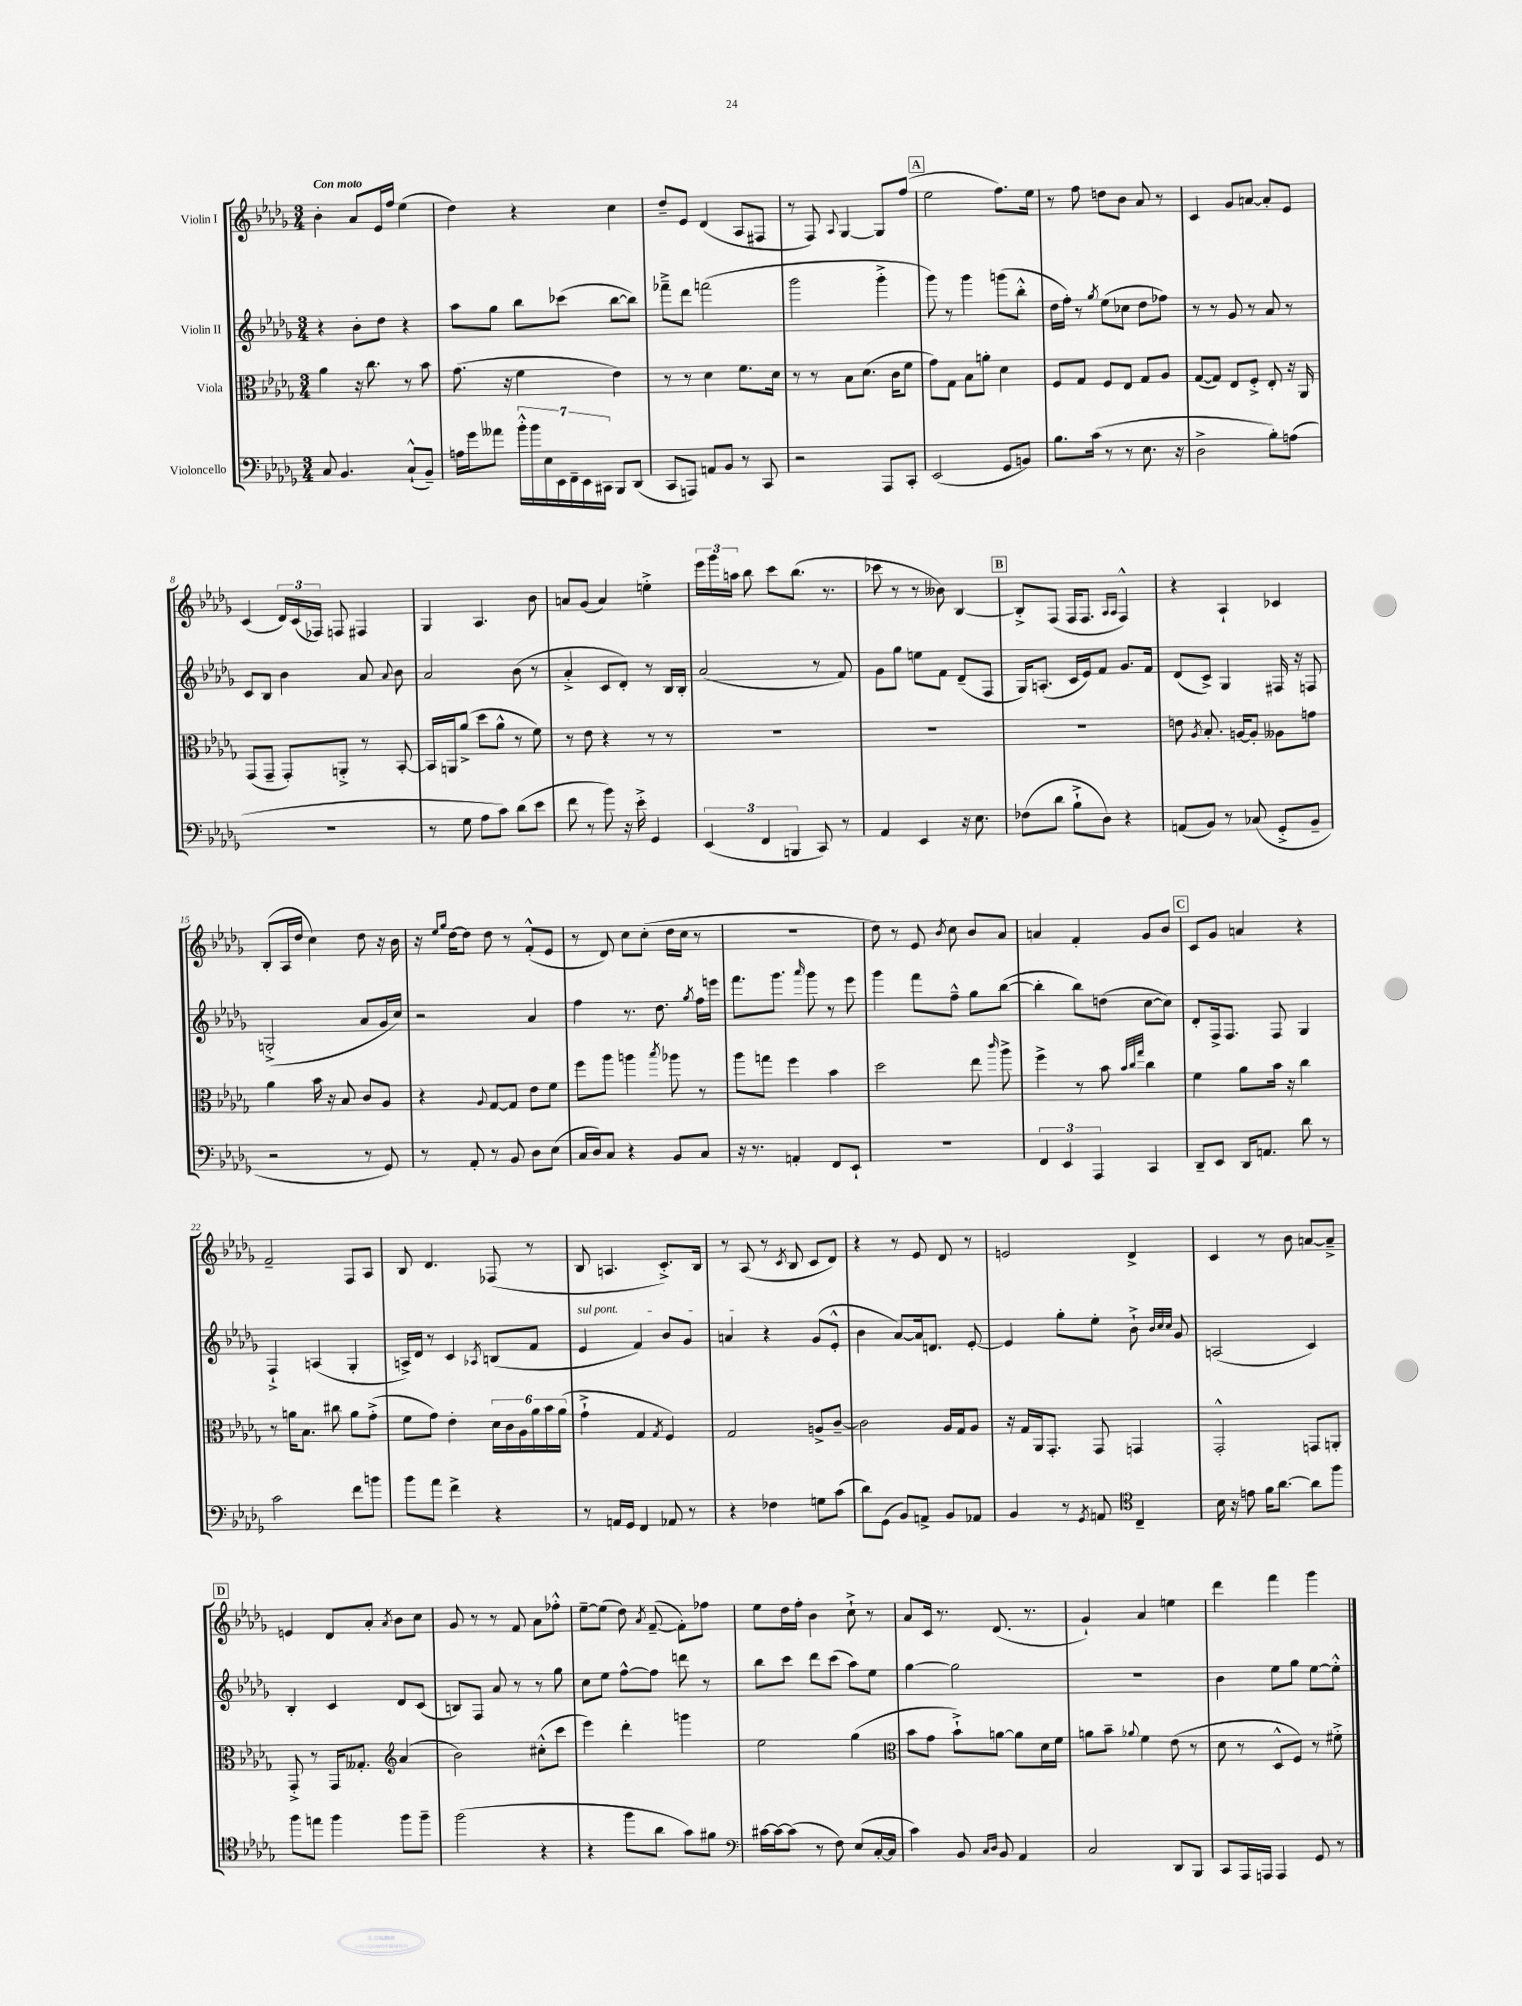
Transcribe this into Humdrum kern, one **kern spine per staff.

**kern	**kern	**kern	**kern
*staff4	*staff3	*staff2	*staff1
*clefF4	*clefC3	*clefG2	*clefG2
*k[b-e-a-d-g-]	*k[b-e-a-d-g-]	*k[b-e-a-d-g-]	*k[b-e-a-d-g-]
*M3/4	*M3/4	*M3/4	*M3/4
8C/	4a-\	4r	4b-'\
4.BB-/	.	.	.
.	16r	8b-'\L	8a-/L
.	8.cc\	.	.
.	.	8dd-\J	16e-/L
.	.	.	16ff/JJ
(8C`^^/L	8r	4r	(4ee-\
8BB-~/J)	8b-\	.	.
=	=	=	=
16A\LL	(8.g-\	8aa-\L	4dd-\)
16g-\J	.	.	.
8a--\J	.	8gg-\J	.
.	16r	.	.
28b-'^^\LL	4f\	8bb-\L	4r
28b-\	.	.	.
28E-\	.	.	.
28EE-\	.	.	.
.	.	(8ccc-\J	.
28FF~\	.	.	.
28EE-\	.	.	.
28CC#\JJ	.	.	.
8BBB-/L	4e-\)	[8bb-\L	4cc\
(8DD-/J	.	8bb-\]J)	.
=	=	=	=
8CC/L	8r	8fff-~^\L	8dd-~/L
8AAA/J)	8r	8ddd-\J	8e-/J
8AA/L	4d-\	(2fff\	(4d-/
8BB-/J	.	.	.
8r	8.f\L	.	8A-/L
8CC/	.	.	8F#/J
.	16d-\Jk	.	.
=	=	=	=
2r	8r	2ggg-\	8r
.	8r	.	8F/)
.	.	.	8qqA-/
.	8B-\L	.	[4G-/
.	(8.d-\J	.	.
8AAA-/L	.	4ggg-'^\	8G-/]L
.	16c\LK	.	.
8CC'/J	8f\J	.	(8ff/J
=	=	=	=
(2EE-/	8g-\L)	8ggg-\)	2ee-\
.	8G-\J	8r	.
.	8B-\L	4ggg-\	.
.	8a'\J	.	.
8GG-/L	4d-\	(8ggg\L	8.ff\L)
8BB/J)	.	8bb-'^^\J	.
.	.	.	16ee-\Jk
=	=	=	=
8.B-\L	8F/L	16dd-\LL	8r
.	.	16ff'\JJ)	.
.	8G-/J	8r	8ff\
(16c\Jk	.	.	.
.	.	8qgg-/	.
8r	8F/L	(8ee-\L	8dd\L
8r	8E-/J	8cc-\J	8b-\J
8.E-\	8G-/L	8dd-\L	8a-/
.	8A-/J	8ff-\J)	8r
16r	.	.	.
=	=	=	=
2D-^\	([8G-/L	8r	4c/
.	8G-/]J)	8r	.
.	8E-/L	8g-/	8g-/L
.	8F'^/J	8r	[8a/J
8B-'\L)	8E-'/	8a-/	8a'/]L
(8A\J	16r	8r	8e-/J
.	16AA-/	.	.
=	=	=	=
2.r	(8GG-/L	8c/L	(4c/
.	8GG-~/J	8B-/J	.
.	8GG-'/L)	4b-\	24d-/LL)
.	.	.	(24c/
.	.	.	24F-/JJ)
.	8AA'^/J	.	8F/
.	8r	8a-/	4F#/
.	.	8qqa-/	.
.	[8BB-'/	8b-\	.
=	=	=	=
8r	16BB-/]LL	2a-/	4G-/
.	16AA/J	.	.
8G-\	(8a-^/J	.	.
8A-\L	8dd-\L	.	4.A-/
8c\J)	8a-^^\J	.	.
(8d-\L	8r	(8b-\	.
8e-\J	8f\)	8r	8b-\
=	=	=	=
8f\	8r	4a-'^/	8a/L
8r	8e-\	.	(8g-/J
8b-\)	4r	8c/L	4a/)
16r	.	8d-'/J)	.
16e-'^\	.	.	.
4GG-/	8r	8r	4ee'^\
.	8r	16B-/LL	.
.	.	16B-'/JJ	.
=	=	=	=
(6EE-/	2.r	(2a-/	24eee-\LL
.	.	.	24ggg-\
.	.	.	24aa\JJ
.	.	.	8bb-\
6FF/	.	.	.
.	.	.	8ccc\L
6BBB/	.	.	.
.	.	.	(8.bb-\J
8CC/)	.	8r	.
.	.	.	8.r
8r	.	8f/)	.
=	=	=	=
4AA-/	2.r	8g-\L	8ccc-\
.	.	8gg-\J	8r
4EE-/	.	8ee\L	8r
.	.	8f\J	8b--\)
16r	.	(8d-~/L	[4B-/
8.E-\	.	.	.
.	.	8F/J	.
=	=	=	=
(8F-\L	2.r	16G-/LK)	8B-'^/]L
.	.	(8.A'/J	.
8d-\J	.	.	(8F/J
8B-`^\L	.	16c/LL	16F/LK
.	.	16e-/J)	8.F/J
8D-\J)	.	8f/J	.
.	.	.	16qqA-/LL
.	.	.	16qqA-/JJ
4r	.	8.g-/L	4F^^/)
.	.	16f/Jk	.
=	=	=	=
(8AA/L	8e\	(8d-/L	4r
.	8qA-/	.	.
8BB-/J)	8.B-'/	8c^/J)	.
8r	.	4G-/	4A-`/
.	[16A/LK	.	.
(8C-/	8A'/]J	.	.
8GG-'^/L	8A--\L	16F#/	4c-/
.	.	16r	.
8BB-~/J	8g\J	8F/	.
=	=	=	=
2r	4a-\	(2G'^/	(8B-'/L
.	.	.	16A-/L
.	.	.	16dd-/JJ
.	16b-\	.	4cc\)
.	16r	.	.
.	8B-/	.	.
8r	8c/L	8a-/L	8dd-\
8GG-/)	8A-/J	16g-/L	16r
.	.	16cc/JJ)	16b-\
=	=	=	=
8r	4r	2r	16r
.	.	.	16qqee-/LL
.	.	.	16qqgg-/JJ
.	.	.	[16dd-\LK
8AA-'/	.	.	8dd-\]J
.	8qqA-/	.	.
8r	[8G-/L	.	8dd-\
8BB-/	8G-/]J	.	8r
8D-\L	8e-\L	4a-/	(8f'^^/L
(8E-\J	8f\J	.	8e-/J
=	=	=	=
16C/LL	8ff\L	4ff\	8r
16D-/J)	.	.	.
8C/J	8aa-\J	.	8d-/)
4r	4aa\	8.r	8cc\L
.	.	.	(8cc'\J
.	.	8.dd-\	.
.	8qbb-/	.	.
8BB-/L	8aa-\	.	16dd-\LL
.	.	.	16cc\JJ
.	.	8qgg-/	.
8C/J	8r	16ff\LL	8r
.	.	16eee\JJ	.
=	=	=	=
16r	8aa-\L	8.fff\L	2.r
8.r	.	.	.
.	8gg\J	.	.
.	.	8.ggg-\J	.
4AA'/	4ff\	.	.
.	.	16qqaaa-/	.
.	.	8ggg-\	.
8FF/L	4b-\	8r	.
8EE-`/J	.	8eee-\	.
=	=	=	=
2.r	2dd-\	4ggg-\	8dd-\)
.	.	.	8r
.	.	8fff\L	8e-/
.	.	.	8qb-/
.	.	8ff~^^\J	8cc\
.	8ee-\	8gg-\L	8b-/L
.	16qqccc/	.	.
.	8aa-^\	([8bb-\J	8a-/J
=	=	=	=
6FF/	4ff^\	4bb-'\]	4a/
6EE-/	.	.	.
.	8r	8bb-\L)	4f'/
6AAA-/	.	.	.
.	8b-\	(8dd\J	.
.	32qqb-/LLL	.	.
.	32qqcc/	.	.
.	32qqgg-/JJJ	.	.
4CC/	4cc\	[8cc\L	8g-/L
.	.	8cc\]J)	8b-/J
=	=	=	=
8DD-~/L	4f\	8d-'/L	8c/L
8EE-/J	.	16F^/k	8g-/J
.	.	8.F/J	.
16DD-/LK	8a-\L	.	4a/
8.AA/J	.	.	.
.	16b-\Jk	8F/	.
.	16r	.	.
8d-\	4cc\	4G-/	4r
8r	.	.	.
=	=	=	=
2c\	8r	4F`^/	2f~/
.	16a\LK	.	.
.	8.B-\J	.	.
.	.	(4A/	.
.	8cc#\	.	.
8f\L	8a\L	4G-'/	8F/L
8b\J	(8g-'^\J	.	8A-/J
=	=	=	=
8b-\L	8f\L	16A^/LL)	8B-/
.	.	16d-/JJ	.
8a-\J	8g-\J)	8r	4.d-/
4f^\	4e-'\	4c/	.
.	.	8qA-/	.
4r	24d-\LL	(8B/L	(8F-/
.	24c\	.	.
.	24A-\	.	.
.	24a-\	8f/J	8r
.	24b-\	.	.
.	(24a-\JJ	.	.
=	=	=	=
8r	4g-`^\	4e-/	8B-/
16AA/LL	.	.	4.A/
16GG-/JJ	.	.	.
4FF/	4G-/	4f/)	.
.	8qG-/	.	.
8AA-/	4F/)	8b-/L	8.c'^/L)
8r	.	8g-/J	.
.	.	.	16B-/Jk
=	=	=	=
4r	2G-/	4a/	8r
.	.	.	(8A-/
4F-\	.	4r	8r
.	.	.	8qc/
.	.	.	8B-/
8G\L	8A^/L	(8g-/L	8c/L
(8c\J	[8c~/J	8e-'^^/J	8d-/J)
=	=	=	=
8d-\L)	2c\]	4b-\	4r
(8GG-\J	.	.	.
8BB-/L)	.	[8a-/L)	8r
8AA^/J	.	16a-/]k	8e-/
.	.	8.d/J	.
8BB-/L	16A-/LL	.	8d-/
.	16G-/J	.	.
8AA-/J	8A-/J	[8e-'/	8r
=	=	=	=
4BB-/	16r	4e-/]	2e/
.	16G-/LL	.	.
.	16AA-/J	.	.
.	8.GG-'/J	.	.
8r	.	8gg-'\L	.
8qGG-/	.	.	.
8AA/	8GG-/	8ee-'\J	.
*clefC4	*	*	*
4C~/	4GG/	8b-`^\	4d-^/
.	.	32qqb-/LLL	.
.	.	32qqcc/	.
.	.	32qqcc/JJJ	.
.	.	8g-/	.
=	=	=	=
16B-\	2GG-'^^/	(2A/	4c/
16r	.	.	.
8e\	.	.	.
16f\LK	.	.	8r
[8.a-\J	.	.	.
.	.	.	8b-\
8a-\]L	8GG/L	4c/)	[8a/L
8ff\J	8AA'/J	.	8a~^/]J
=	=	=	=
8ff\L	8GG-'^/	4B-'/	4e/
8ee\J	8r	.	.
4ff\	16GG-/LK	4c/	8d-/L
.	8.G--'/J	.	.
.	.	.	8a-'/J
*	*clefG2	*	*
.	.	.	8qa-/
8ff\L	(4a-/	8d-/L	8b-\L
8ff~\J	.	(8c/J	8cc\J
=	=	=	=
(2ff\	2b-\)	8B/L)	8g-/
.	.	8F/J	8r
.	.	8a-/	8r
.	.	8r	8f/
4r	(8cc#'^^\L	8r	8a-\L
.	8ccc\J	8gg-\	8ff-'^^\J
=	=	=	=
4r	4eee-\)	8cc\L	[8ee-~\L
.	.	8ee-\J	(8ee-\]J
8ff\L	4ddd-'\	[8ff^^\L	8dd-\)
.	.	.	8qa-/
8a-\J	.	8ff\]J	([8f~/
8g-\L)	4ggg\	8ddd\	8f'\]L)
8f#\J	.	8r	8ff-\J
=	=	=	=
*clefF4	*	*	*
[16c#\LL	2ee-\	8bb-\L	8ee-\L
16c#\_J	.	.	.
(8c#\]J	.	8ccc\J	16dd-\L
.	.	.	16ff'\JJ
8r	.	8ddd-\L	4b-\
8F\)	.	(8ccc\J	.
(8E-/L	(4gg-\	8aa-\L)	8cc`^\
[16C'/L	.	8ee-\J	8r
16C/]JJ	.	.	.
=	=	=	=
*	*clefC3	*	*
4c\)	8b-\L	[4gg-\	8a-/L
.	8g-\J	.	16c/Jk
.	.	.	8.r
8BB-/	8b-`^\L)	2gg-\]	.
16qqC/LL	.	.	.
16qqD-/JJ	.	.	.
8BB-/	[8a\J	.	(8.d-/
4AA-/	8a\]L	.	.
.	.	.	8.r
.	16d-\L	.	.
.	16f\JJ	.	.
=	=	=	=
2C/	8a\L	2.r	4g-`/)
.	8b-~\J	.	.
.	8qqa-/	.	.
.	4f\	.	4a-/
8DD-/L	(8e-\	.	4ee\
8BBB-/J	8r	.	.
=	=	=	=
8CC/L	8d-\	4b-\	4ddd-\
16AAA-/L	8r	.	.
16AAA/JJ	.	.	.
4AAA/	8D-^^/L	8ee-\L	4fff\
.	8F/J)	8gg-\J	.
8GG-/	8r	[8ee-\L	4ggg-\
8r	8f#'^\	8ee-'^^\]J	.
==	==	==	==
*-	*-	*-	*-
